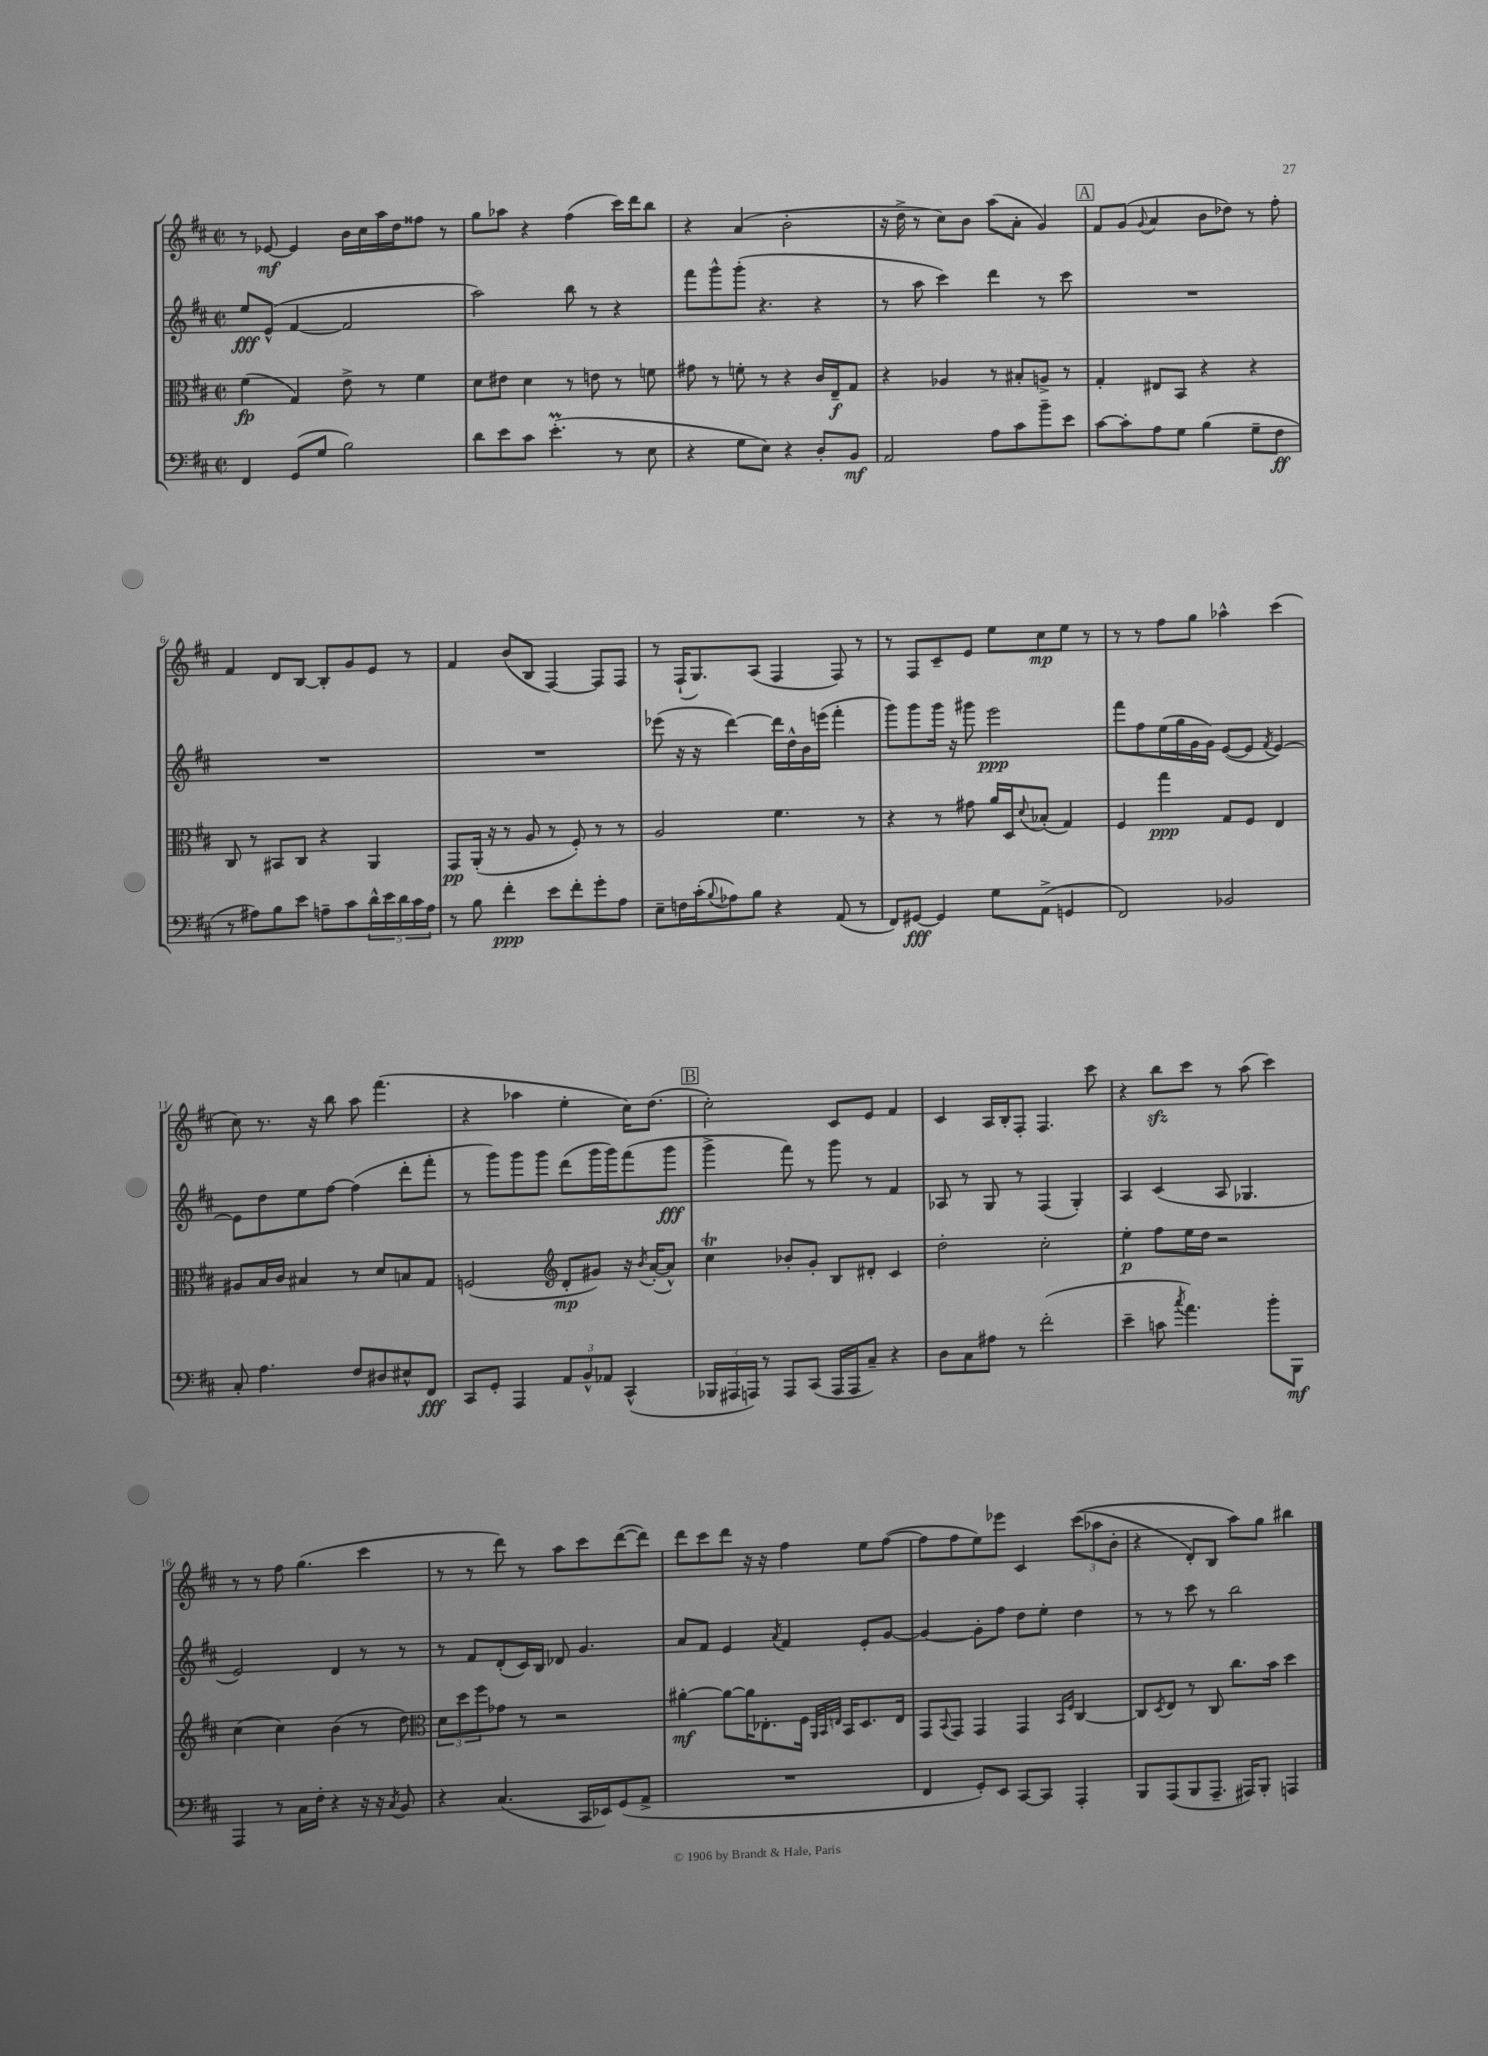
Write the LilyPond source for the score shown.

<<
\new StaffGroup <<
\new Staff = "s0" {
    \clef treble \key d \major \defaultTimeSignature \time 2/2
    r8 ees'8~\mf ees'4 b'16 cis''16 a''16 d''16 fisis''8 r8 |
    g''8 aes''8 r4 fis''4( cis'''16) d'''16 b''8 |
    r4 a'4( b'2-. |
    r16 d''16-> r8 cis''8) b'8 a''8( a'8-. g'4) |
    \mark \markup { \box "A" } fis'8 g'8( \appoggiatura { g'8 } a'4 b'8 des''8) r8 fis''8-. |
    fis'4 d'8 b8~ b8-. g'8 e'8 r8 |
    fis'4 b'8( b8 fis4~) fis8 fis8 |
    r8 fis16-!( g8.) a8( fis4 fis8) r8 |
    r8 fis8 cis'8-- e'8 e''8 cis''8\mp e''8 r8 |
    r8 r8 fis''8 g''8 aes''4-^ cis'''4( |
    cis''8) r8. r16 b''8 a''8 fis'''4.( |
    r4 aes''4 e''4-. cis''16) d''8.( |
    \mark \markup { \box "B" } cis''2-.) cis'8 e'8 fis'4 |
    cis'4 a16 b16-. fis8-. fis4. cis'''8 |
    r4 b''8\sfz cis'''8 r8 a''8( cis'''4) |
    r8 r8 fis''8 g''4.( cis'''4 |
    r8 r8 d'''8) r8 a''8 cis'''8 d'''8~( d'''8) |
    d'''8 cis'''8 d'''8 r16 r16 fis''4 e''8 fis''8~( |
    fis''8 fis''8 e''8) ees'''8 cis'4 \tuplet 3/2 { cis'''8(\( aes''8 b'8-. } |
    r4 d'8-.) b8 a''8\) g''8 bis''4 \bar "|." |
}
\new Staff = "s1" {
    \clef treble \key d \major \defaultTimeSignature \time 2/2
    e''8\fff e'8-^( fis'4~ fis'2 |
    a''2) b''8 r8 r4 |
    fis'''8 g'''8-^ g'''8-.( r4. r4 |
    r8 a''8 cis'''4) d'''4 r8 cis'''8 |
    \mark \markup { \box "A" } R1 |
    R1 |
    R1 |
    ees'''8( r16 r16 d'''4~) d'''16 d''16-^ b'16 e'''16( fis'''4-. |
    g'''8) g'''8 g'''16 r16 gis'''8 e'''2\ppp |
    fis'''8 fis''8 e''16( g''16 g'16 g'16) e'8~( e'8 \acciaccatura { fis'8 } e'4~) |
    e'8 d''8 e''8 fis''8~ fis''4( d'''8-. fis'''8-. |
    r8 g'''8) g'''8 g'''8 d'''8( g'''16 g'''16) fis'''8( g'''8\fff |
    \mark \markup { \box "B" } g'''4-> fis'''8) r8 g'''8 r8 fis'4 |
    aes8 r8 g8 r8 fis4( g4-.) |
    a4 cis'4( a8 ges4. |
    e'2) d'4 r8 r8 |
    r8 fis'8 d'8-.( cis'16) b16 des'8 g'4. |
    a'8 fis'8 e'4 \acciaccatura { a'8 } fis'4 e'8-. g'8~ |
    g'4~ g'8-. fis''8 d''8 e''8-. d''4 |
    r8 r8 cis'''8 r8 b''2 \bar "|." |
}
\new Staff = "s2" {
    \clef alto \key d \major \defaultTimeSignature \time 2/2
    fis'4\fp( g4) e'8-> r8 fis'4 |
    d'8 eis'8 d'4 r8 e'8 r8 f'8 |
    gis'8 r8 f'8-. r8 r4 cis'16 e16--\f g8 |
    r4 aes4 r8 bis8-. a8-> r8 |
    \mark \markup { \box "A" } g4-. eis8 b,8 r4 r4 |
    cis8 r8 bis,8 cis8 r4 a,4 |
    g,8\pp a,16-.( r16 r8 a8 r8 fis8-.) r8 r8 |
    a2 fis'4. r8 |
    r4 r8 gis'8 a'16 d16 \appoggiatura { d'8 } bes8-.( g4) |
    fis4 g''4\ppp g8 fis8 e4 |
    ais8 b16 cis'16 bis4 r8 d'8 b8 g8 |
    f2( \clef treble d'8-.\mp gis'8) r16 \acciaccatura { b'8 } a'16~-.( a'8-^) |
    \mark \markup { \box "B" } cis''4\trill bes'8-. g'8-. b8 dis'8-. cis'4 |
    d''2-. cis''2-. |
    e''4-.\p fis''8 e''16 d''16 r2 |
    cis''4( cis''4) b'4( r8 d''8) |
    \clef alto \tuplet 3/2 { d'8 d''8 fis''8 } ges'8 r8 r2 |
    ais'4~-.\mf ais'8~ ais'16 ees8.-. fis16 \grace { a,32 b,32 e32 } b,16 d8. e16 |
    g,8 \appoggiatura { b,8 } g,8 g,4 g,4 \grace { b,16 fis16 } cis4~ |
    cis8 \acciaccatura { d8 } e8 r8 cis8 cis''8. b'16 d''4 \bar "|." |
}
\new Staff = "s3" {
    \clef bass \key d \major \defaultTimeSignature \time 2/2
    fis,4 g,8( g8 b2) |
    d'8 e'8 cis'8 e'4.-.\prall( r8 e8 |
    r4 g8 e8) r4 d8-. b,8\mf |
    a,2 a8 cis'8 b'8-- e'8 |
    \mark \markup { \box "A" } cis'8~ cis'8-. a8 g8 b4( g8-- fis8\ff |
    r8 ais8) b8 e'8 a8-- cis'8 \tuplet 5/4 { d'16-^ e'16 d'16 cis'16 a16 } |
    r8 b8 fis'4-.\ppp e'8 fis'8-. g'8-. a8 |
    e8-- f16 cis'16-.( \appoggiatura { b8 } aes8) b8 r4 a,8( r8 |
    fis,8) gis,8~\fff gis,4 g8 a,8->( g,4 |
    fis,2) bes,2 |
    cis8-. a4. fis8 dis8 eis8-^ fis,8\fff |
    cis,8 g,8-. a,,4 \tuplet 3/2 { a,8 b,8-^ aes,8 } cis,4-^( |
    \mark \markup { \box "B" } \tuplet 3/2 { bes,,16 ais,,16 a,,16) } r8 a,,8 cis,8( a,,16 a,,16 cis8--) r4 |
    d8 cis8 ais8 r8 fis'2-.( |
    e'4-- c'8 \acciaccatura { cis''8 } a'4.) b'8-. b,,8\mf |
    a,,4 r8 cis16 fis16-. r4 r16 r16 \acciaccatura { cis8 } b,8 |
    r4 cis4.( cis,16 ees,16) g,8( a,8-> |
    R1 |
    fis,4 g,8-.) e,8 cis,8~ cis,8 a,,4-. |
    b,,8 a,,8( b,,8 a,,8.-- ais,,16) b,,8-. a,,4 \bar "|." |
}
>>
>>
